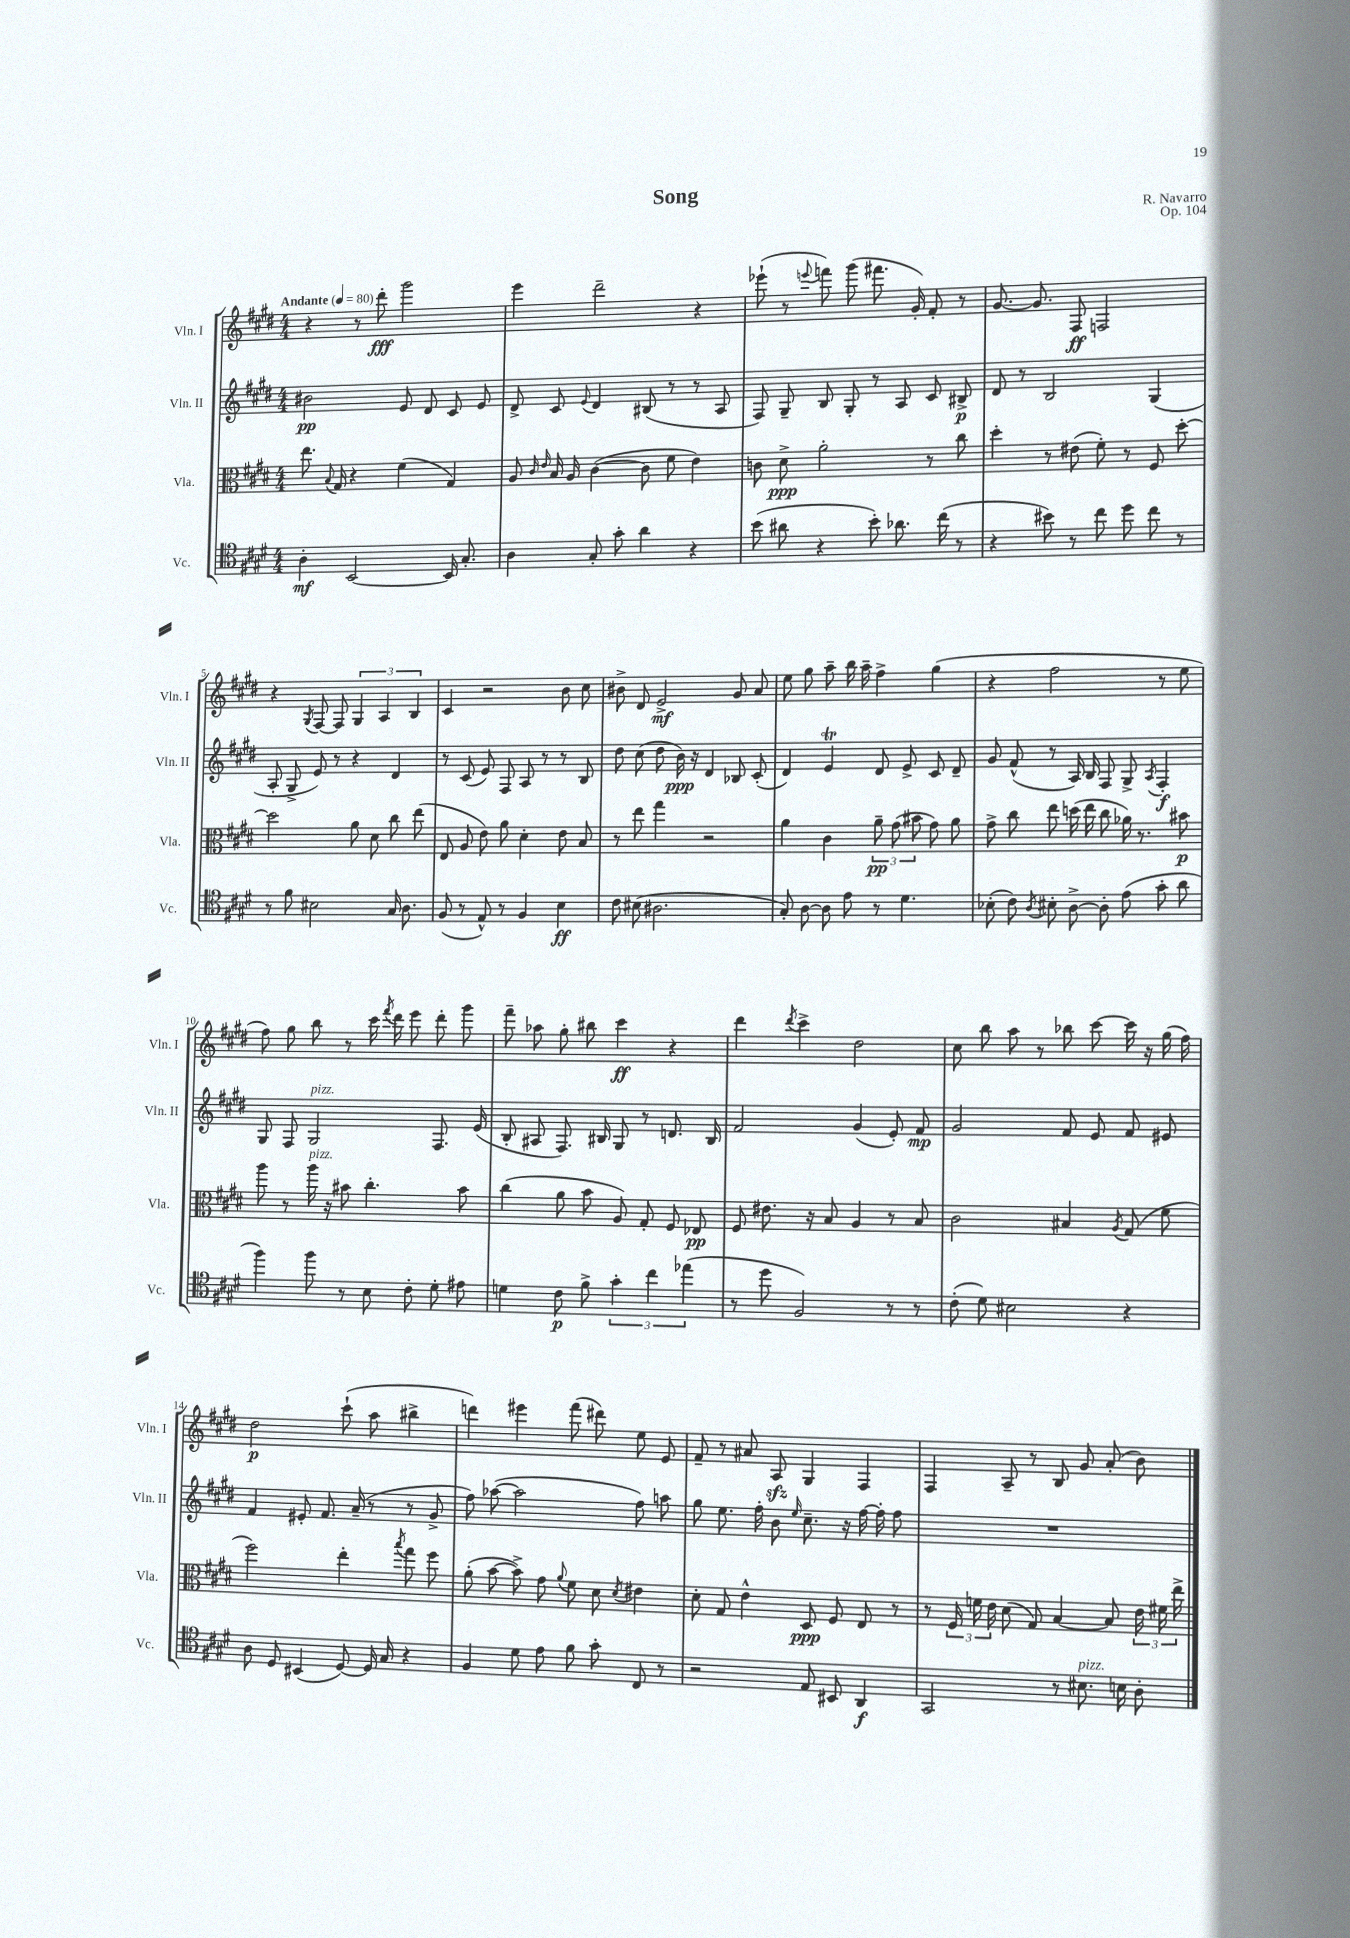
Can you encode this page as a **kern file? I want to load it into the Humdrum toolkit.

**kern	**dynam	**kern	**dynam	**kern	**dynam	**kern	**dynam
*part4	*part4	*part3	*part3	*part2	*part2	*part1	*part1
*staff4	*staff4	*staff3	*staff3	*staff2	*staff2	*staff1	*staff1
*I"Vc.	*	*I"Vla.	*	*I"Vln. II	*	*I"Vln. I	*
*I'Vc.	*	*I'Vla.	*	*I'Vln. II	*	*I'Vln. I	*
*clefC4	*	*clefC3	*	*clefG2	*	*clefG2	*
*k[f#c#g#d#]	*	*k[f#c#g#d#]	*	*k[f#c#g#d#]	*	*k[f#c#g#d#]	*
*M4/4	*	*M4/4	*	*M4/4	*	*M4/4	*
*MM80	*	*MM80	*	*MM80	*	*MM80	*
=1	=1	=1	=1	=1	=1	=1	=1
!	!	!	!	!	!	!LO:TX:a:B:t=Andante	!
4A'\	mf	8.ee\	.	2b#X\	pp	4r	.
.	.	8qqB/	.	.	.	.	.
.	.	16G#/	.	.	.	.	.
[2BB/	.	4r	.	.	.	8r	.
.	.	.	.	.	.	8ddd#'\	fff
.	.	(4f#\	.	8e/	.	2ggg#\	.
.	.	.	.	8d#/	.	.	.
16BB/]	.	4G#/)	.	8c#/	.	.	.
8.G#'/	.	.	.	.	.	.	.
.	.	.	.	8e/	.	.	.
=2	=2	=2	=2	=2	=2	=2	=2
4A\	.	8A/	.	8d#^/	.	4eee\	.
.	.	16qqc#/	.	.	.	.	.
.	.	16qqe/	.	.	.	.	.
.	.	16B/	.	8c#/	.	.	.
.	.	16A/	.	.	.	.	.
.	.	.	.	8qqe/	.	.	.
8G#'/	.	([4c#\	.	4d#/	.	2ddd#~\	.
8g#'\	.	.	.	.	.	.	.
4a\	.	8c#\]	.	(8B#X/	.	.	.
.	.	8f#\	.	8r	.	.	.
4r	.	4e\)	.	8r	.	4r	.
.	.	.	.	8A/	.	.	.
=3	=3	=3	=3	=3	=3	=3	=3
(8b\	.	8cn\	.	8F#/)	.	(8eee-X`\	.
8a#X\	.	8d#^\	ppp	8G#~/	.	8r	.
.	.	.	.	.	.	8qqeeen/	.
4r	.	2a'\	.	8B/	.	8fffn\)	.
.	.	.	.	8G#'/	.	(8ggg#\	.
8b'\)	.	.	.	8r	.	8.fff#X\	.
8.a-X\	.	.	.	8A/	.	.	.
.	.	.	.	.	.	16g#'/)	.
.	.	8r	.	8c#/	.	8f#'/	.
(16cc#\	.	.	.	.	.	.	.
8r	.	8cc#\	.	8B#X^/	p	8r	.
=4	=4	=4	=4	=4	=4	=4	=4
4r	.	4dd#'\	.	8d#/	.	[8.g#/	.
.	.	.	.	8r	.	.	.
.	.	.	.	.	.	8.g#/]	.
8b#X\)	.	8r	.	2B/	.	.	.
8r	.	(8e#X\	.	.	.	8F#/	ff
8cc#\	.	8f#'\)	.	.	.	2Fn/	.
8dd#\	.	8r	.	.	.	.	.
8cc#\	.	8F#/	.	(4G#/	.	.	.
8r	.	[8dd#'\	.	.	.	.	.
!!LO:LB:g=z
=5	=5	=5	=5	=5	=5	=5	=5
8r	.	2dd#\]	.	8A'/	.	4r	.
8f#\	.	.	.	8G#^/	.	.	.
.	.	.	.	.	.	8qG#/	.
2B#X\	.	.	.	8e/)	.	[8F#/	.
.	.	.	.	8r	.	8F#/]	.
.	.	8a\	.	4r	.	6G#/	.
.	.	8d#\	.	.	.	.	.
.	.	.	.	.	.	6A/	.
16G#/	.	8cc#\	.	4d#/	.	.	.
8.A\	.	.	.	.	.	.	.
.	.	.	.	.	.	6B/	.
.	.	(8ee\	.	.	.	.	.
=6	=6	=6	=6	=6	=6	=6	=6
(8F#/	.	8E/	.	8r	.	4c#/	.
8r	.	8A/	.	(8c#/	.	.	.
8E^^/)	.	8e\)	.	8e/)	.	2r	.
8r	.	8a\	.	8F#/	.	.	.
4F#/	.	4d#'\	.	8A/	.	.	.
.	.	.	.	8r	.	.	.
4B\	ff	8e\	.	8r	.	8b\	.
.	.	8B/	.	8B/	.	8cc#\	.
=7	=7	=7	=7	=7	=7	=7	=7
8c#\	.	8r	.	8dd#\	.	8b#X^\	.
(8B#X\	.	8ee\	.	(8cc#\	.	8d#/	.
2.A#X\	.	4gg#\	.	8dd#\	.	2e^/	mf
.	.	.	.	16b\)	ppp	.	.
.	.	.	.	16r	.	.	.
.	.	2r	.	4d#/	.	.	.
.	.	.	.	8B-X/	.	8g#/	.
.	.	.	.	(8c#'/	.	8a/	.
=8	=8	=8	=8	=8	=8	=8	=8
8G#'/)	.	4a\	.	4d#/)	.	8ee\	.
[8A\	.	.	.	.	.	8gg#\	.
8A\]	.	4c#\	.	4eT/	.	8aa~\	.
8e\	.	.	.	.	.	16bb\	.
.	.	.	.	.	.	16aa~\	.
8r	.	12a~\	pp	8d#/	.	4ff#^\	.
.	.	(12g#\	.	.	.	.	.
4.d#\	.	.	.	8e^/	.	.	.
.	.	12b#X\	.	.	.	.	.
.	.	8g#\)	.	8c#/	.	(4gg#\	.
.	.	8a\	.	8d#~/	.	.	.
=9	=9	=9	=9	=9	=9	=9	=9
(8B-X'\	.	8g#^\	.	8g#/	.	4r	.
8c#\)	.	8cc#\	.	(8f#^^/	.	.	.
8qA/	.	.	.	.	.	.	.
8B#X'\	.	8ee\	.	8r	.	2ff#\	.
[8A^\	.	(16ddn\	.	16A/)	.	.	.
.	.	16ee\	.	16B/	.	.	.
8A'\]	.	8cc#\	.	8F#/	.	.	.
(8e\	.	16a-X\)	.	8G#^/	.	.	.
.	.	8.r	.	.	.	.	.
.	.	.	.	8qA/	.	.	.
8g#'\	.	.	.	4F#'/	f	8r	.
8a\	.	8b#X\	p	.	.	8ee\	.
!!LO:LB:g=z
=10	=10	=10	=10	=10	=10	=10	=10
4ff#\)	.	8aa\	.	8G#/	.	8ff#\)	.
.	.	8r	.	8F#/	.	8gg#\	.
!	!	!	!	!LO:TX:a:i:t=pizz.	!	!	!
!	!	!LO:TX:a:i:t=pizz.	!	!	!	!	!
8ff#\	.	16aa\	.	2G#/	.	8bb\	.
.	.	16r	.	.	.	.	.
8r	.	8b#X\	.	.	.	8r	.
8B\	.	4.cc#'\	.	.	.	16ccc#\	.
.	.	.	.	.	.	8qfff#/	.
.	.	.	.	.	.	16ddd#\	.
8c#'\	.	.	.	.	.	8eee\	.
8d#'\	.	.	.	8.F#/	.	8ddd#'\	.
8e#X\	.	8b#\	.	.	.	8ggg#\	.
.	.	.	.	(16e/	.	.	.
=11	=11	=11	=11	=11	=11	=11	=11
4dn\	.	(4cc#\	.	8B'/	.	8fff#~\	.
.	.	.	.	8A#X/	.	8aa-X\	.
8c#\	p	8a\	.	8.F#/)	.	8gg#'\	.
8f#^\	.	8b\	.	.	.	8bb#X\	.
.	.	.	.	16B#X/	.	.	.
6g#'\	.	8A/)	.	8G#/	.	4ccc#\	ff
.	.	8G#'/	.	8r	.	.	.
6cc#\	.	.	.	.	.	.	.
.	.	8F#/	.	8.dn/	.	4r	.
(6ee-X\	.	.	.	.	.	.	.
.	.	8E-X/	pp	.	.	.	.
.	.	.	.	16B#/	.	.	.
=12	=12	=12	=12	=12	=12	=12	=12
8r	.	8F#/	.	2f#/	.	4ddd#\	.
8dd#\	.	8.e#X\	.	.	.	.	.
.	.	.	.	.	.	8qddd#/	.
2F#/)	.	.	.	.	.	4ccc#^\	.
.	.	16r	.	.	.	.	.
.	.	8B/	.	.	.	.	.
.	.	4A/	.	(4g#/	.	2dd#\	.
8r	.	8r	.	8e'/)	.	.	.
8r	.	8B/	.	8f#/	mp	.	.
=13	=13	=13	=13	=13	=13	=13	=13
(8c#'\	.	2c#\	.	2g#/	.	8cc#\	.
8d#\)	.	.	.	.	.	8bb\	.
2B#X\	.	.	.	.	.	8aa\	.
.	.	.	.	.	.	8r	.
.	.	4B#X/	.	8f#/	.	8bb-X\	.
.	.	.	.	8e/	.	[8ccc#\	.
.	.	8qA/	.	.	.	.	.
4r	.	(8G#/	.	8f#/	.	16ccc#\]	.
.	.	.	.	.	.	16r	.
.	.	8f#\	.	8e#X/	.	(16gg#\	.
.	.	.	.	.	.	16ff#\)	.
!!LO:LB:g=z
=14	=14	=14	=14	=14	=14	=14	=14
8A\	.	2ff#\)	.	4f#/	.	2dd#\	p
8D#/	.	.	.	.	.	.	.
(4BB#X/	.	.	.	8e#X'/	.	.	.
.	.	.	.	8.f#/	.	.	.
[8D#/)	.	4ee'\	.	.	.	(8ccc#`\	.
.	.	.	.	(16a~/	.	.	.
16D#/]	.	.	.	8r	.	8aa\	.
16G#/	.	.	.	.	.	.	.
.	.	8qbb/	.	.	.	.	.
4r	.	8gg#\	.	8r	.	4bb#X^\	.
.	.	8ff#\	.	8g#^/	.	.	.
=15	=15	=15	=15	=15	=15	=15	=15
4F#/	.	(8a'\	.	8ff#\)	.	4dddn\)	.
.	.	[8b\	.	([8aa-X\	.	.	.
8d#\	.	8b^\])	.	2aa-\]	.	4eee#X\	.
8e\	.	8g#\	.	.	.	.	.
.	.	8qqa/	.	.	.	.	.
8f#\	.	8f#\	.	.	.	(8fff#\	.
8g#'\	.	8d#\	.	.	.	8ddd#X\)	.
.	.	8qd#/	.	.	.	.	.
8C#/	.	4e#X\	.	8ff#\)	.	8ee\	.
8r	.	.	.	8aan\	.	8e/	.
=16	=16	=16	=16	=16	=16	=16	=16
2r	.	8d#'\	.	8gg#\	.	8f#~/	.
.	.	8G#/	.	8.ee\	.	8r	.
.	.	4e^^\	.	.	.	8a#X/	.
.	.	.	.	16ff#'\	.	.	.
.	.	.	.	8b\	.	8Azz/	.
.	.	.	.	16qqee/	.	.	.
8E/	.	8D#/	ppp	8.cc#~\	.	4G#/	.
8BB#X/	.	8F#/	.	.	.	.	.
.	.	.	.	16r	.	.	.
4AA/	f	8E/	.	[16ff#\	.	4F#/	.
.	.	.	.	16ff#'\]	.	.	.
.	.	8r	.	8ff#\	.	.	.
=17	=17	=17	=17	=17	=17	=17	=17
2GG#/	.	8r	.	1r	.	4F#/	.
.	.	24F#/	.	.	.	.	.
.	.	24fn\	.	.	.	.	.
.	.	24e\	.	.	.	.	.
.	.	(8d#\	.	.	.	8A~/	.
.	.	8G#/)	.	.	.	8r	.
8r	.	[4B/	.	.	.	8B/	.
!LO:TX:a:i:t=pizz.	!	!	!	!	!	!	!
8.B#X\	.	.	.	.	.	8g#/	.
.	.	8B/]	.	.	.	(8a'/	.
16Bn\	.	.	.	.	.	.	.
8A'\	.	24e\	.	.	.	8b\)	.
.	.	24f#X\	.	.	.	.	.
.	.	24ee^\	.	.	.	.	.
==	==	==	==	==	==	==	==
*-	*-	*-	*-	*-	*-	*-	*-
